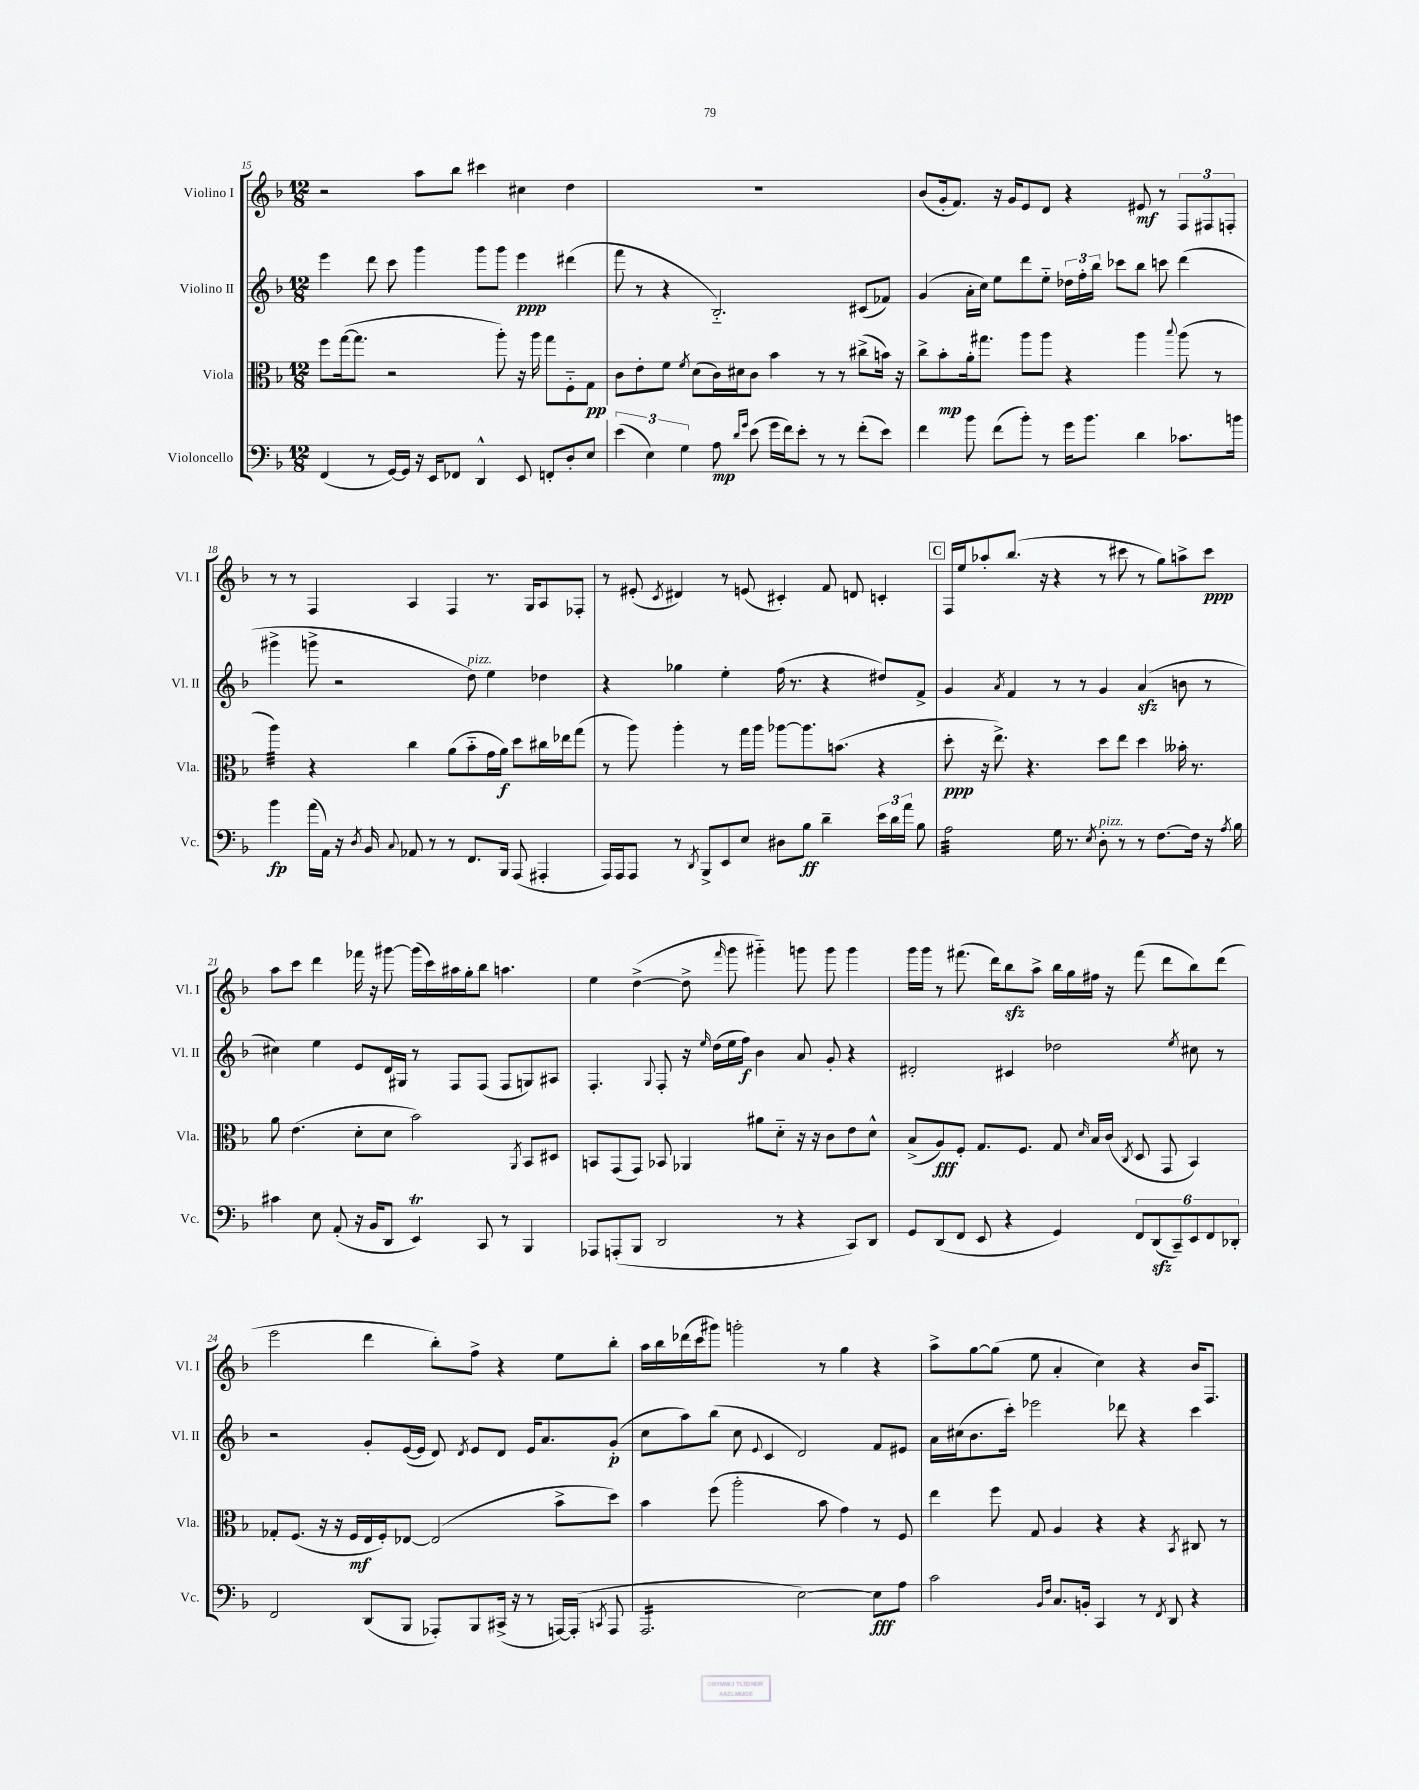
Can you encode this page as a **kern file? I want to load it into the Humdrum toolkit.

**kern	**kern	**kern	**kern
*staff4	*staff3	*staff2	*staff1
*clefF4	*clefC3	*clefG2	*clefG2
*k[b-]	*k[b-]	*k[b-]	*k[b-]
*M12/8	*M12/8	*M12/8	*M12/8
(4FF	8ff	4eee	2r
.	([16gg	.	.
.	8.gg]	.	.
8r	.	8ddd	.
[16GG)	2r	8ccc	.
16GG]	.	.	.
16r	.	4ggg	8aa
16EE	.	.	.
8FF-	.	.	8bb-
4DD^^	.	8ggg	4ccc#
.	8aa')	8ggg	.
8EE	16r	4eee	4cc#
.	16aa	.	.
8FF'	8gg	.	.
8D'	8F'~	(4ddd#	4dd
8E	8G	.	.
=	=	=	=
(6e	8c	8fff	1.r
.	8e'	8r	.
6E)	.	.	.
.	8f	4r	.
6G	.	.	.
.	8qf	.	.
.	(8d	.	.
8A	16c)	2.B-'~)	.
.	16d#	.	.
16qqd	.	.	.
16qqg	.	.	.
(8e	8c	.	.
16g	4b-	.	.
16f)	.	.	.
8e'	.	.	.
8r	8r	.	.
8r	8r	.	.
(8f'	(8cc#^	(8c#	.
8e)	16b)	8f-)	.
.	16r	.	.
=	=	=	=
4f	8cc^	(4g	(8b-
.	8b-'	.	16g'
.	.	.	8.f)
8b-	16a'	16a'	.
.	8.gg#	16cc)	.
(8f	.	8ee	16r
.	.	.	16g
8b-')	8aa	8ddd	8e
8r	8aa	8ee'~	8d
16g	4r	24dd-	4r
.	.	24ff'	.
8.b-	.	.	.
.	.	24bb-	.
.	.	8ccc-	.
4d	4aa	8bb-	8e#
.	.	8ccc	8r
.	8qqbb-	.	.
8.c-	(8aa	(4ddd	12F
.	.	.	12F#
.	8r	.	.
.	.	.	12F'
16b	.	.	.
=	=	=	=
4b-	4aa)	4ggg#^	8r
.	.	.	8r
(16a	4r	8ggg^	4F
16AA)	.	.	.
16r	.	2r	.
8qD	.	.	.
16BB-	.	.	.
8qqC	.	.	.
8AA-	4cc	.	4A
8r	.	.	.
8r	(8a	.	4F
8.FF	8b-'~	8dd)	.
.	16g	4ee	8.r
16BBB-	16a)	.	.
(8AAA	8dd	.	.
.	.	.	16G
4AAA#'	16cc#	4dd-	8A
.	16ee-	.	.
.	(8gg	.	8F-'
=	=	=	=
16AAA)	8r	4r	8r
16AAA	.	.	.
8AAA	8aa)	.	(8e#'
.	.	.	8qc
8r	4aa'	4gg-	4d#)
8qDD	.	.	.
8BBB-^	.	.	.
8EE	8r	4ee'	8r
8E	16gg	.	(8e
.	16aa	.	.
8D#	[8aa-	(16ff	4c#')
.	.	8.r	.
8B-	8.aa-]	.	.
4d~	.	4r	8f
.	(8.b	.	.
.	.	.	8d
24e	4r	8dd#)	4c'
24d	.	.	.
24a	.	.	.
8B-	.	8f^	.
=	=	=	=
2A	8dd'	4g	16F
.	.	.	16ee
.	16r	.	8aa-'
.	8.ee^)	.	.
.	.	8qa	.
.	.	4f	(8.bb-
.	4.r	.	.
.	.	.	16r
16G	.	8r	4r
8.r	.	.	.
.	.	8r	.
8qE	.	.	.
8D'	8dd	4g	8r
8r	8ee	.	8ccc#
8r	4dd	(4a	8r
[8.F	.	.	8gg)
.	16b--'	8b	8aa^
16F]	8.r	.	.
16r	.	8r	8ccc#
8qA	.	.	.
16B-	.	.	.
=	=	=	=
4c#	8a	4cc#)	8aa
.	(4.e	.	8ccc
8E	.	4ee	4ddd
(8AA'	.	.	.
16r	8d'	8e	16fff-
16BB-	.	.	16r
8DD	8d	16d	[8ggg#
.	.	16G#	.
4EE)	2b-)	8r	(16ggg#]
.	.	.	16ccc)
.	.	8F	16aa#
.	.	.	16gg'
8CC	.	(8F	8bb-
8r	.	8F	4.aa
.	8qAA	.	.
4BBB-	8BB-	8G)	.
.	8D#	8A#	.
=	=	=	=
8AAA-	8BB	4.F'	4ee
(8AAA'	(8GG	.	.
8BBB-	8GG)	.	([4dd^
.	.	8qqG	.
2DD	8BB-	8F'	.
.	4AA-	16r	8dd^]
.	.	16qqee	.
.	.	(16dd	.
.	.	.	16qqfff
.	.	16ee	8ggg
.	.	16ff)	.
.	8a#	4b-	4ggg#'~)
8r	8d'~	.	.
4r	16r	8a	8ggg
.	16r	.	.
.	8c	8g'	8ggg
8CC)	8e	4r	4ggg
8DD	8d^^	.	.
=	=	=	=
8GG	(8B-^	2d#'	16ggg
.	.	.	16ggg
(8DD	8A)	.	8r
8FF	8F'	.	(8.fff#
8EE	8.G	.	.
.	.	.	16ddd)
4r	.	4c#	8bb-
.	8.F	.	.
.	.	.	8aa^
4GG)	8G	2dd-	16bb-
.	.	.	16gg
.	16qqd	.	.
.	16B-	.	16ff#
.	(16c	.	16r
.	8qC	.	.
12FF	8D	.	(8fff#
(12DD	.	.	.
.	8GG	.	8ddd
12CC~)	.	.	.
.	.	8qee	.
12EE	4BB-)	8cc#	8bb-)
12FF	.	.	.
.	.	8r	(8ddd
12DD-'	.	.	.
=	=	=	=
2FF	8G-'	2r	2eee
.	(8.F	.	.
.	16r	.	.
.	16r	.	.
.	16F	.	.
(8DD	16E	8g'	4ddd
.	16F')	.	.
8BBB-	[8E-	([16e	.
.	.	16e]	.
8AAA-')	(2E-]	8d)	8bb-')
.	.	8qd	.
8BBB-	.	8e	8ff^
(16CC#^	.	8d	4r
16r	.	.	.
8r	.	16e	.
.	.	8.a	.
[16AAA)	8b-^	.	8ee
(16AAA']	.	.	.
8qCC	.	.	.
8AAA	8dd)	(8g'	8bb-'
=	=	=	=
2.AAA	4b-	8cc	16aa
.	.	.	16bb-
.	.	8aa)	(16ddd-
.	.	.	16ccc
.	(8ff	(8bb-	8ggg#)
.	2aa'	8cc	2ggg'
.	.	8qqe	.
.	.	4c	.
[2E)	.	2d)	.
.	8b-	.	8r
.	4g)	.	4gg
8E]	8r	8f	4r
8A	8F	8e#	.
=	=	=	=
2c	4ee	16a	8aa^
.	.	(16cc#	.
.	.	8.b-	[8gg
.	8ff	.	(8gg]
.	.	16ccc')	.
.	8G	2eee-	8ee
16qqBB-	.	.	.
16qqF	.	.	.
8.C	4A	.	4a'
16BB'	.	.	.
4CC	4r	.	4cc)
.	.	8ddd-	.
8r	4r	4r	4r
8qFF	.	.	.
8DD	.	.	.
.	8qBB-	.	.
4r	8C#	4ccc	16b-
.	.	.	8.F
.	8r	.	.
==	==	==	==
*-	*-	*-	*-
